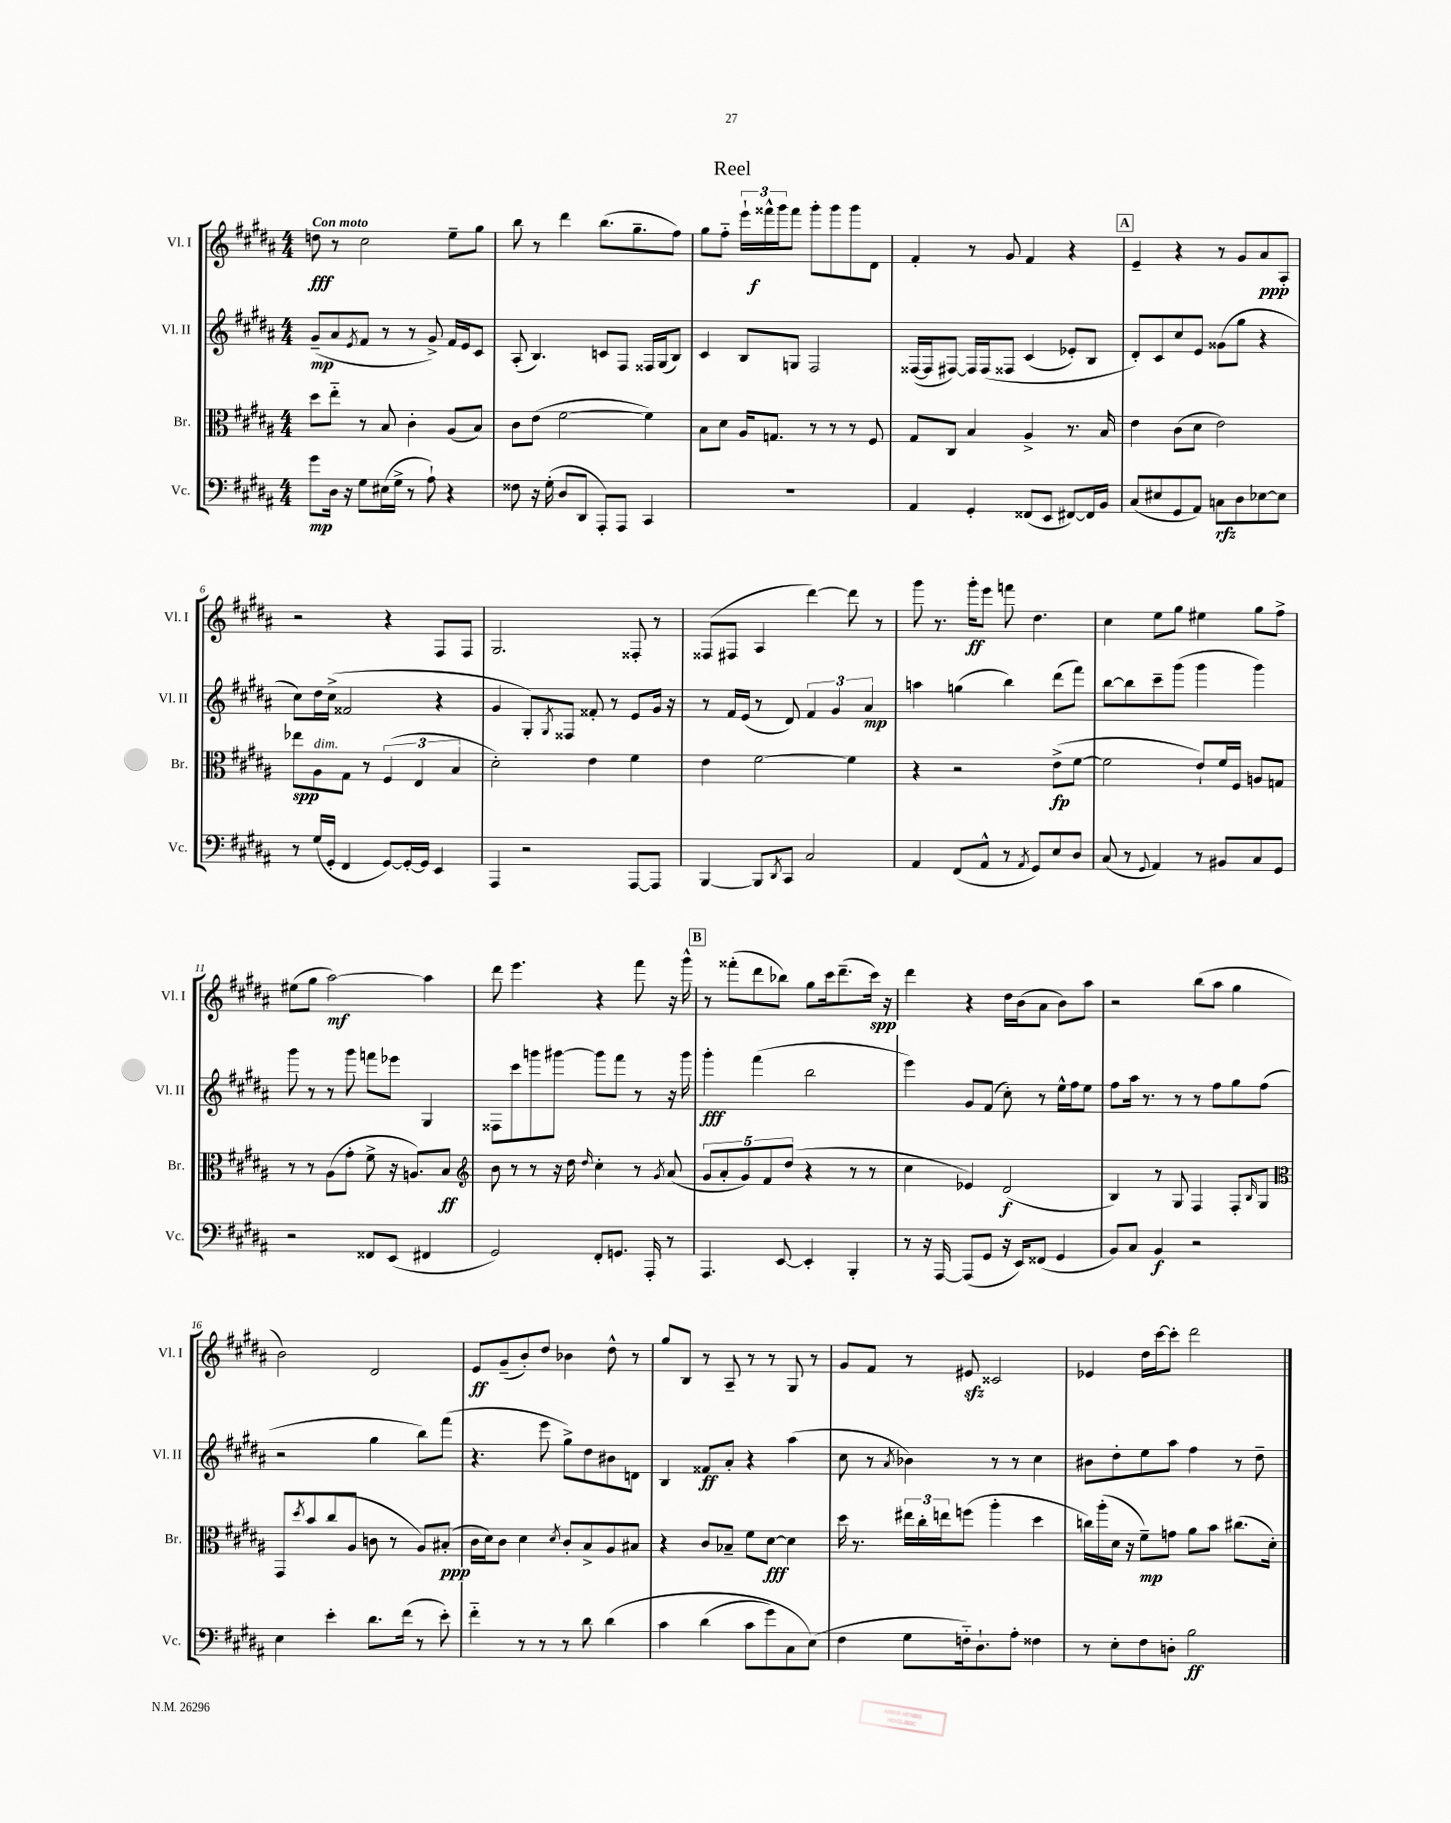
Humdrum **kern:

**kern	**kern	**kern	**kern
*staff4	*staff3	*staff2	*staff1
*clefF4	*clefC3	*clefG2	*clefG2
*k[f#c#g#d#a#]	*k[f#c#g#d#a#]	*k[f#c#g#d#a#]	*k[f#c#g#d#a#]
*M4/4	*M4/4	*M4/4	*M4/4
8g#	8dd#	(8g#~	8dd
16D#	8ee'~	8a#	8r
16r	.	.	.
.	.	8qe	.
8G#	8r	8f#	2cc#
(16E#	8B	8r	.
16G#^	.	.	.
8r	4c#'	8r	.
8A#`)	.	8g#^)	.
4r	(8A#	16f#	8ee~
.	.	16e	.
.	8B)	8c#	8gg#
=	=	=	=
8F##	8c#	(8A#'	8bb
16r	(8e	4.B)	8r
(16G#'	.	.	.
8D#	[2f#	.	4ddd#
8DD#	.	.	.
8AAA#')	.	8c	(8.bb
8AAA#	.	8F#	.
.	.	.	8.gg#~
4CC#	4f#])	16F##	.
.	.	(16G#	.
.	.	8B)	8ff#)
=	=	=	=
1r	8B	4c#	8gg#
.	8d#	.	8ff#'~
.	16A#	8B	24eee`
.	.	.	24fff##^^
.	8.G	.	.
.	.	.	24ggg#
.	.	8G	8fff##
.	8r	2F#	8ggg#'
.	8r	.	8ggg#
.	8r	.	8ggg#
.	8F#	.	8d#
=	=	=	=
4AA#	8G#	([16F##	4f#'
.	.	16F##]	.
.	8C#	[8F#)	.
4GG#'	4B	16F#]	8r
.	.	&(16F#	.
.	.	8F##	8g#
(8FF##	4A#^	(4c#	4f#
8EE	.	.	.
[8FF#)	8.r	8e-')	4r
16FF#]	.	8B	.
16BB	16B	.	.
=	=	=	=
(8C#	4e	8d#'&)	4e~
8E#	.	8c#	.
8GG#	(8c#	8cc#	4r
8AA#)	8d#	8e	.
8C	2e)	(8g##	8r
8D#	.	8gg#	8g#
[8E-	.	4r	8a#
8E-]	.	.	8A#'
=	=	=	=
8r	8ee-	8cc#)	2r
(16G#	8A#	16dd#	.
16GG#'	.	(16cc#^	.
4FF#	8G#	2f##	.
.	8r	.	.
[8GG#)	(6F#	.	4r
16GG#'_	.	.	.
.	6E	.	.
16GG#]	.	.	.
4EE	.	4r	8F#
.	6B	.	.
.	.	.	8F#
=	=	=	=
4AAA#	2d#')	4g#	2.G#
2r	.	8G#')	.
.	.	8qG#	.
.	.	8F##	.
.	4e	8f##'	.
.	.	8r	.
[8AAA#	4f#	8e	8F##'
8AAA#]	.	16g#	8r
.	.	16r	.
=	=	=	=
[4BBB	4e	8r	(8F##
.	.	16f#	8F#
.	.	(16e	.
8BBB]	[2f#	8r	4A#
8qDD#	.	.	.
8CC#	.	8d#)	.
2C#	.	6f#	[4ddd#)
.	.	6g#	.
.	4f#]	.	8ddd#]
.	.	6a#	.
.	.	.	8r
=	=	=	=
4AA#	4r	4aa	8ggg#
.	.	.	8.r
(8FF#	2r	(4gg	.
.	.	.	16ggg#'
8AA#^^	.	.	8eee
8r	.	4bb)	8fff
8qAA#	.	.	.
8GG#)	.	.	4.dd#
8E	(8e^	(8ddd#	.
8D#	[8f#	8fff#)	.
=	=	=	=
(8C#	2f#]	[8bb	4cc#
8r	.	8bb]	.
8qqGG#	.	.	.
4AA#)	.	8ccc#~	8ee
.	.	(8ggg#	8gg#
8r	8e`)	4ggg#	4ee#
8BB#	16f#	.	.
.	16F#	.	.
8C#	8A	4ggg#)	8gg#
8GG#	8G	.	8ff#^
=	=	=	=
2r	8r	8ggg#	(8ee#
.	8r	8r	8gg#
.	(8A#	8r	[2aa#)
.	8g#'	8ggg#	.
8FF##	8f#^	8fff	.
(8EE	16r	8eee-	.
.	8.A)	.	.
4FF#	.	4G#	4aa#]
.	8B	.	.
=	=	=	=
*	*clefG2	*	*
2GG#)	8b	8F##	8ddd#
.	8r	8ccc#	4.eee
.	8r	8ggg	.
.	16r	[8ggg#	.
.	16dd#	.	.
.	16qqdd#	.	.
8FF#'	4cc#'	8ggg#]	4r
8.GG	.	8fff#	.
.	8r	8r	8fff#
16AAA#'	.	.	.
.	8qg#	.	.
8r	(8a#	16r	16r
.	.	16ggg#	16ggg#^^
=	=	=	=
4.AAA#	10g#	4ggg#'	8r
.	10a#'	.	.
.	.	.	(8fff##'
.	10g#)	.	.
.	.	(4fff#	8ddd#
.	10f#	.	.
[8EE	.	.	8bb-)
.	(10dd#	.	.
4EE']	4r	2bb	8gg#
.	.	.	16ccc#
.	.	.	(8.ddd#~
4BBB'	8r	.	.
.	8r	.	16ccc#)
.	.	.	16r
=	=	=	=
8r	4cc#	4eee)	4ddd#
16r	.	.	.
[16AAA#	.	.	.
(8AAA#]	4e-)	8g#	4r
8GG#	.	(8f#	.
16r	(2d#	8cc#')	16dd#
16EE)	.	.	(16b
(8FF##	.	8r	8a#
4GG#	.	16ee^^	8b)
.	.	16ff#	.
.	.	8ee	8aa#
=	=	=	=
8BB)	4B)	8ff#	2r
8C#	.	16aa#	.
.	.	8.r	.
4BB	8r	.	.
.	8G#	8r	.
2r	4F#	8r	(8bb
.	.	8ff#	8aa#
.	8F#'	8gg#	4gg#
.	16qqB	.	.
.	8G#	(8ff#	.
=	=	=	=
*	*clefC3	*	*
4E	8GG#	2r	2b)
.	8qdd#	.	.
.	8b	.	.
4e'	(8cc#	.	.
.	8A#	.	.
8.d#	8c	4gg#	2d#
.	8r	.	.
(16f#	.	.	.
8r	8A#)	8bb)	.
8e')	(8B#'	(8fff#	.
=	=	=	=
4f#'~	16c#	4.r	8e
.	16d#)	.	.
.	8c#	.	(8g#~
8r	4d#	.	8b')
8r	.	8eee	8dd#
.	8qd#	.	.
8r	8c#'	8gg#^)	4b-
8d#	8B^	8dd#	.
&(4d#	8A#	8b#	8dd#^^
.	8B#	8d	8r
=	=	=	=
4c#	4r	4B	8gg#
.	.	.	8B
(4d#	8c#	8f##	8r
.	8B-~	8a#'	8A#~
8c#	8f#	4r	8r
8g#)	[8d#	.	8r
8C#	4d#]	(4aa#	8G#
(8E&)	.	.	8r
=	=	=	=
4F#	16dd#	8cc#	8g#
.	8.r	.	.
.	.	8r	8f#
.	.	8qa#	.
8G#	24ee#	4b-)	8r
.	24cc#'	.	.
.	24ee	.	.
16F'~)	(8ff	.	8e#
8.D#`	.	.	.
.	4aa#'	8r	2c##
8A#'	.	8r	.
4F##	4dd#	4cc#	.
=	=	=	=
8r	16cc)	8b#	4e-
.	(16aa#'	.	.
8E'	16d#	8dd#'	.
.	16r	.	.
8F#	8f#~)	8ee	16dd#
.	.	.	[16ccc#
8D'	8g	8aa#	8ccc#']
2B	8a#	4ff#	2ddd#
.	8b	.	.
.	(8.cc#	8r	.
.	.	8dd#~	.
.	16d#')	.	.
==	==	==	==
*-	*-	*-	*-
